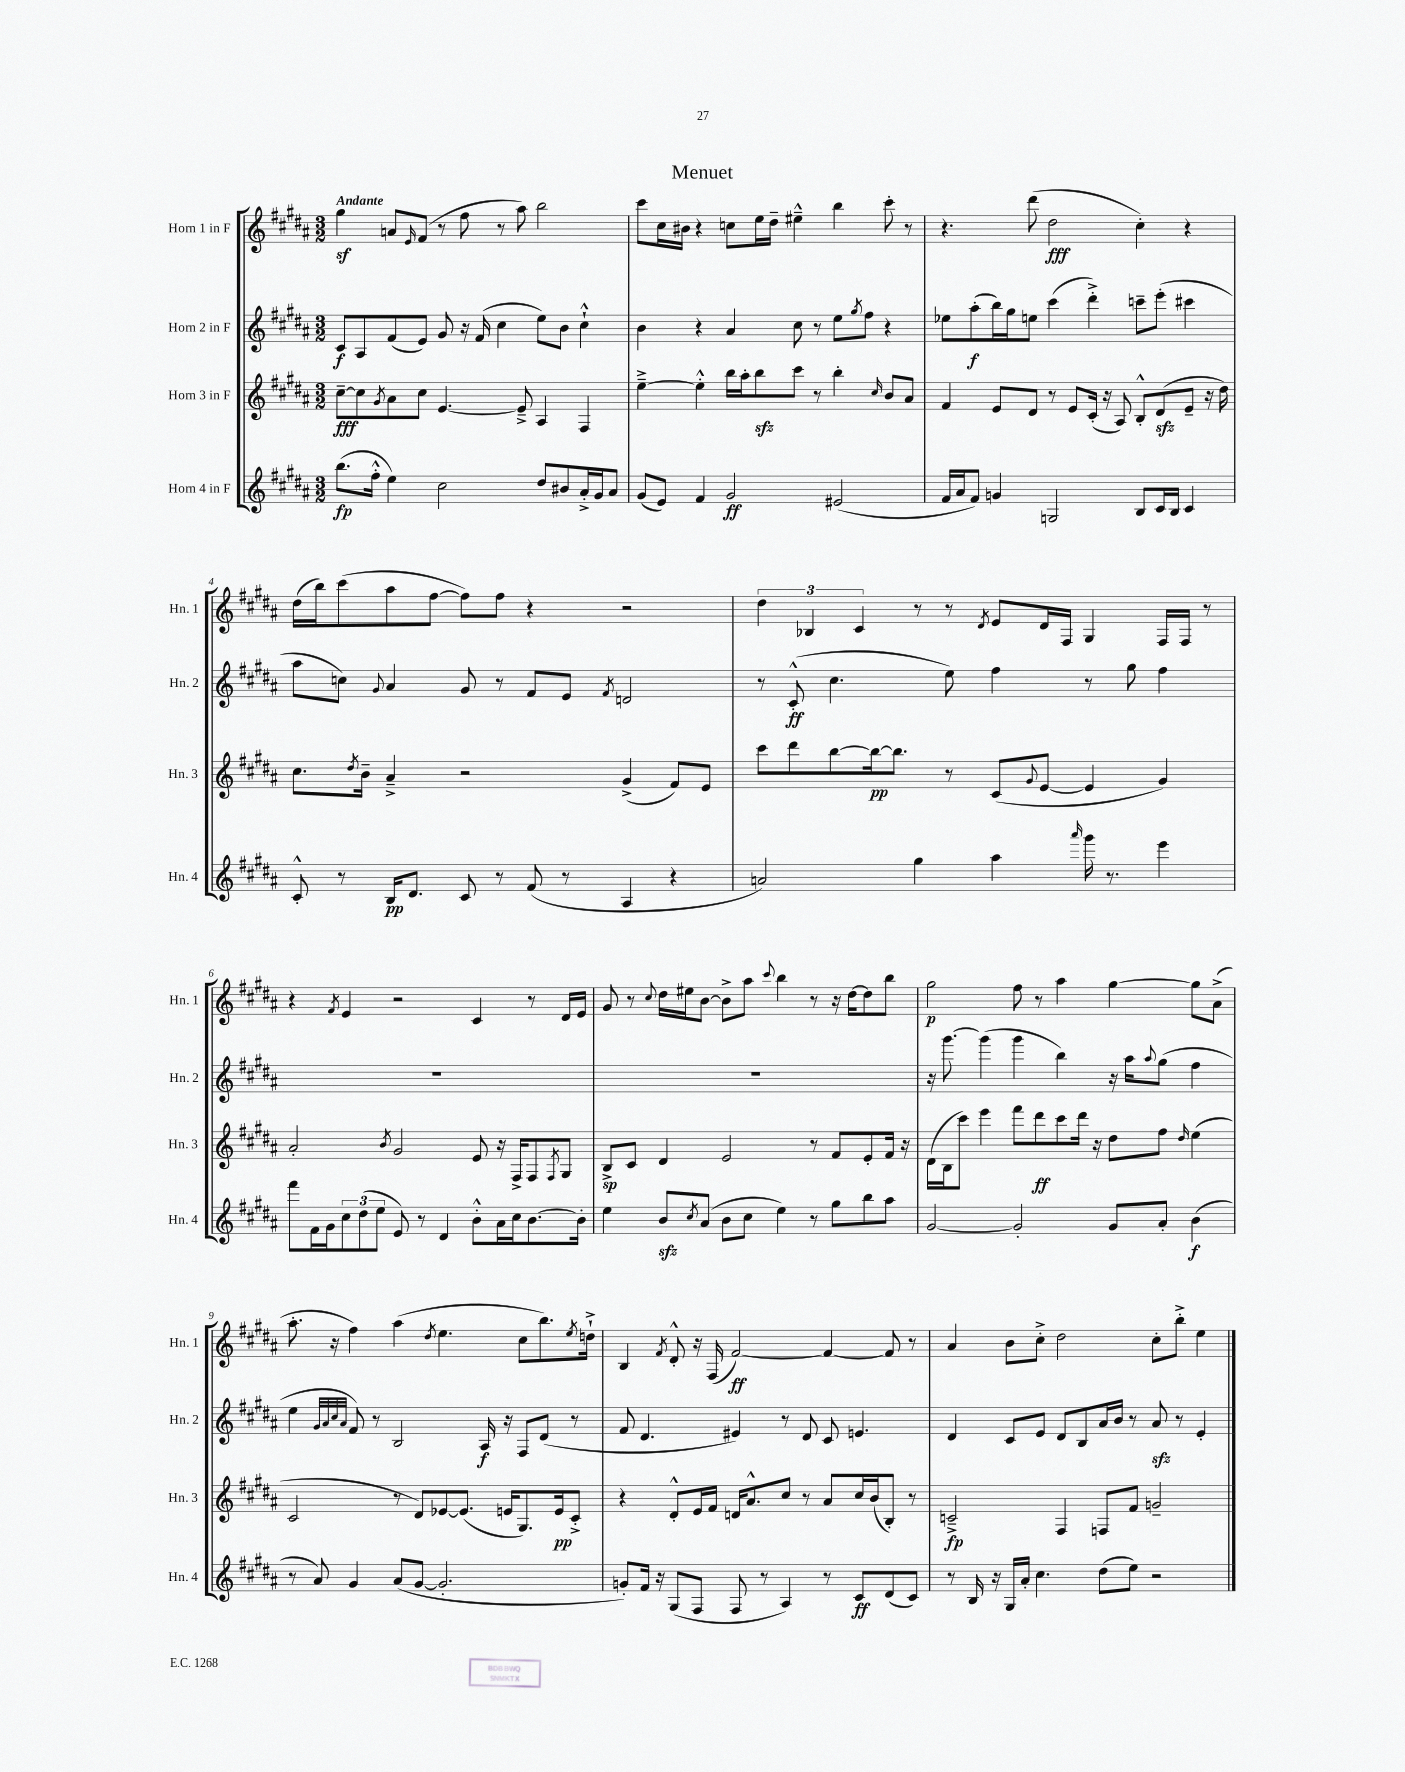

**kern	**kern	**kern	**kern
*staff4	*staff3	*staff2	*staff1
*clefG2	*clefG2	*clefG2	*clefG2
*k[f#c#g#d#a#]	*k[f#c#g#d#a#]	*k[f#c#g#d#a#]	*k[f#c#g#d#a#]
*M3/2	*M3/2	*M3/2	*M3/2
(8.bb	[8cc#~	8c#	4gg#
.	8cc#]	8A#	.
16ff#'^^	.	.	.
.	8qg#	.	.
4ee)	8a#	(8f#	8a
.	.	.	16qqe
.	8cc#	8e)	(8f#
2cc#	[4.e	8g#	8r
.	.	16r	8ff#
.	.	(16f#	.
.	.	4cc#	8r
.	8e~^]	.	8aa#)
8dd#	4A#	8ee)	2bb
8b#	.	8b	.
16a#'^	4F#	4cc#`^^	.
16g#	.	.	.
8a#	.	.	.
=	=	=	=
(8g#	[4ee~^	4b	8ccc#
8e)	.	.	16cc#
.	.	.	16b#
4f#	4ee'^^]	4r	4r
2g#	16bb	4a#	8cc
.	16aa#'	.	.
.	8bb	.	16ee
.	.	.	16dd#~
.	8ccc#	8cc#	4ee#~^^
.	8r	8r	.
(2e#	4bb'	8ee	4bb
.	.	8qgg#	.
.	.	8ff#	.
.	16qqcc#	.	.
.	8b	4r	8ccc#'
.	8a#	.	8r
=	=	=	=
16f#	4f#	8ee-	4.r
16a#	.	.	.
8f#)	.	(8aa#'	.
4g	8e	16bb)	.
.	.	16gg#	.
.	8d#	8ee	(8ddd#
2G	8r	(4ccc#	2dd#
.	8e	.	.
.	(16c#'	4ddd#'^)	.
.	16r	.	.
.	8A#)	.	.
8B	8B'^^	8ccc~	4cc#')
16c#	(8d#	(8eee'	.
16B	.	.	.
4c#	8e~	4ccc#	4r
.	16r	.	.
.	16dd#)	.	.
=	=	=	=
8c#'^^	8.cc#	8aa#	(16dd#
.	.	.	16bb)
8r	.	8cc)	(8ccc#
.	8qdd#	.	.
.	16b~	.	.
.	.	8qqg#	.
16B	4a#~^	4a#	8aa#
8.d#	.	.	.
.	.	.	[8ff#
8c#	2r	8g#	8ff#])
8r	.	8r	8ff#
(8f#	.	8f#	4r
8r	.	8e	.
.	.	8qf#	.
4A#	(4g#^	2d	2r
4r	8f#)	.	.
.	8e	.	.
=	=	=	=
2a)	8ccc#	8r	6dd#
.	8ddd#	(8c#'^^	.
.	.	.	6B-
.	[8bb	4.cc#	.
.	.	.	6c#
.	16bb_	.	.
.	8.bb]	.	.
4gg#	.	.	8r
.	8r	8ee)	8r
.	.	.	8qd#
4aa#	(8c#	4ff#	8e
.	8qqg#	.	.
.	[8e	.	16d#
.	.	.	16F#
16qqaaa#	.	.	.
16ggg#	4e]	8r	4G#
8.r	.	.	.
.	.	8gg#	.
4eee	4g#)	4ff#	16F#
.	.	.	16F#
.	.	.	8r
=	=	=	=
8fff#	2a#'	1.r	4r
16f#	.	.	.
16g#	.	.	.
.	.	.	8qf#
12cc#	.	.	4e
(12dd#	.	.	.
12ee	.	.	.
.	8qb	.	.
8e)	2g#	.	2r
8r	.	.	.
4d#	.	.	.
8b'^^	8e	.	4c#
16a#	16r	.	.
16cc#	16F#^	.	.
[8.b	8F#	.	8r
.	8qF#	.	.
.	8G#	.	16d#
16b']	.	.	16e
=	=	=	=
4ee	8B^	1.r	8g#
.	8c#	.	8r
.	.	.	8qqcc#
8b	4d#	.	16dd#
.	.	.	16ee#
8qcc#	.	.	.
(8a#	.	.	[8b
8b	2e	.	8b^]
8cc#	.	.	8aa#
.	.	.	8qqccc#
4ee)	.	.	4bb
8r	8r	.	8r
8gg#	8f#	.	16r
.	.	.	[16dd#
8bb	8e'	.	8dd#]
8aa#	16f#	.	8bb
.	16r	.	.
=	=	=	=
[2g#	(16d#	16r	2gg#
.	16B	[8.ggg#	.
.	8ccc#)	.	.
.	4eee	(4ggg#]	.
2g#']	8fff#	4ggg#	8ff#
.	8ddd#	.	8r
.	8ccc#	4bb)	4aa#
.	16ddd#	.	.
.	16r	.	.
8g#	8dd#	16r	[4gg#
.	.	16aa#	.
.	.	8qqaa#	.
8a#'	8ff#	(8gg#	.
.	16qqdd#	.	.
(4b	(4ee	4ff#	8gg#]
.	.	.	(8a#^
=	=	=	=
8r	2c#	4ee	8.aa#'
8a#)	.	.	.
.	.	.	16r
.	.	32qqg#	.
.	.	32qqa#	.
.	.	32qqcc#	.
.	.	32qqa#	.
4g#	.	8f#)	4ff#)
.	.	8r	.
(8a#	8r	2B	(4aa#
[8g#	8d#)	.	.
.	.	.	8qdd#
2.g#']	[8e-	.	4.ee
.	(8.e-]	.	.
.	.	16A#	.
.	16e	16r	.
.	8.G#)	8F#	8cc#
.	.	(8d#	8.bb)
.	16e	.	.
.	8c#'^	8r	.
.	.	.	8qee
.	.	.	16dd`^
=	=	=	=
8g')	4r	8f#	4B
16f#	.	4.d#	.
16r	.	.	.
.	.	.	8qf#
(8G#	8d#'^^	.	8d#'^^
8F#	16e	.	16r
.	16f#	.	(16F#
8F#	16d	4e#)	[2f#)
.	8.a#^^	.	.
8r	.	.	.
4A#)	8cc#	8r	.
.	8r	8d#	.
8r	8a#	8c#	4f#_
8c#	16cc#	4.e	.
.	(16b	.	.
(8d#	8B')	.	8f#]
8c#)	8r	.	8r
=	=	=	=
8r	2c~^	4d#	4a#
16B	.	.	.
16r	.	.	.
16G#	.	8c#	8b
16a#'	.	.	.
4.cc#	.	8e	8cc#'^
.	4F#	8d#	2dd#
.	.	8B	.
(8dd#	8F	16a#	.
.	.	16b	.
8ee)	8f#	8r	.
2r	2g~	8a#	8cc#'
.	.	8r	8bb'^
.	.	4e'	4ee
==	==	==	==
*-	*-	*-	*-
